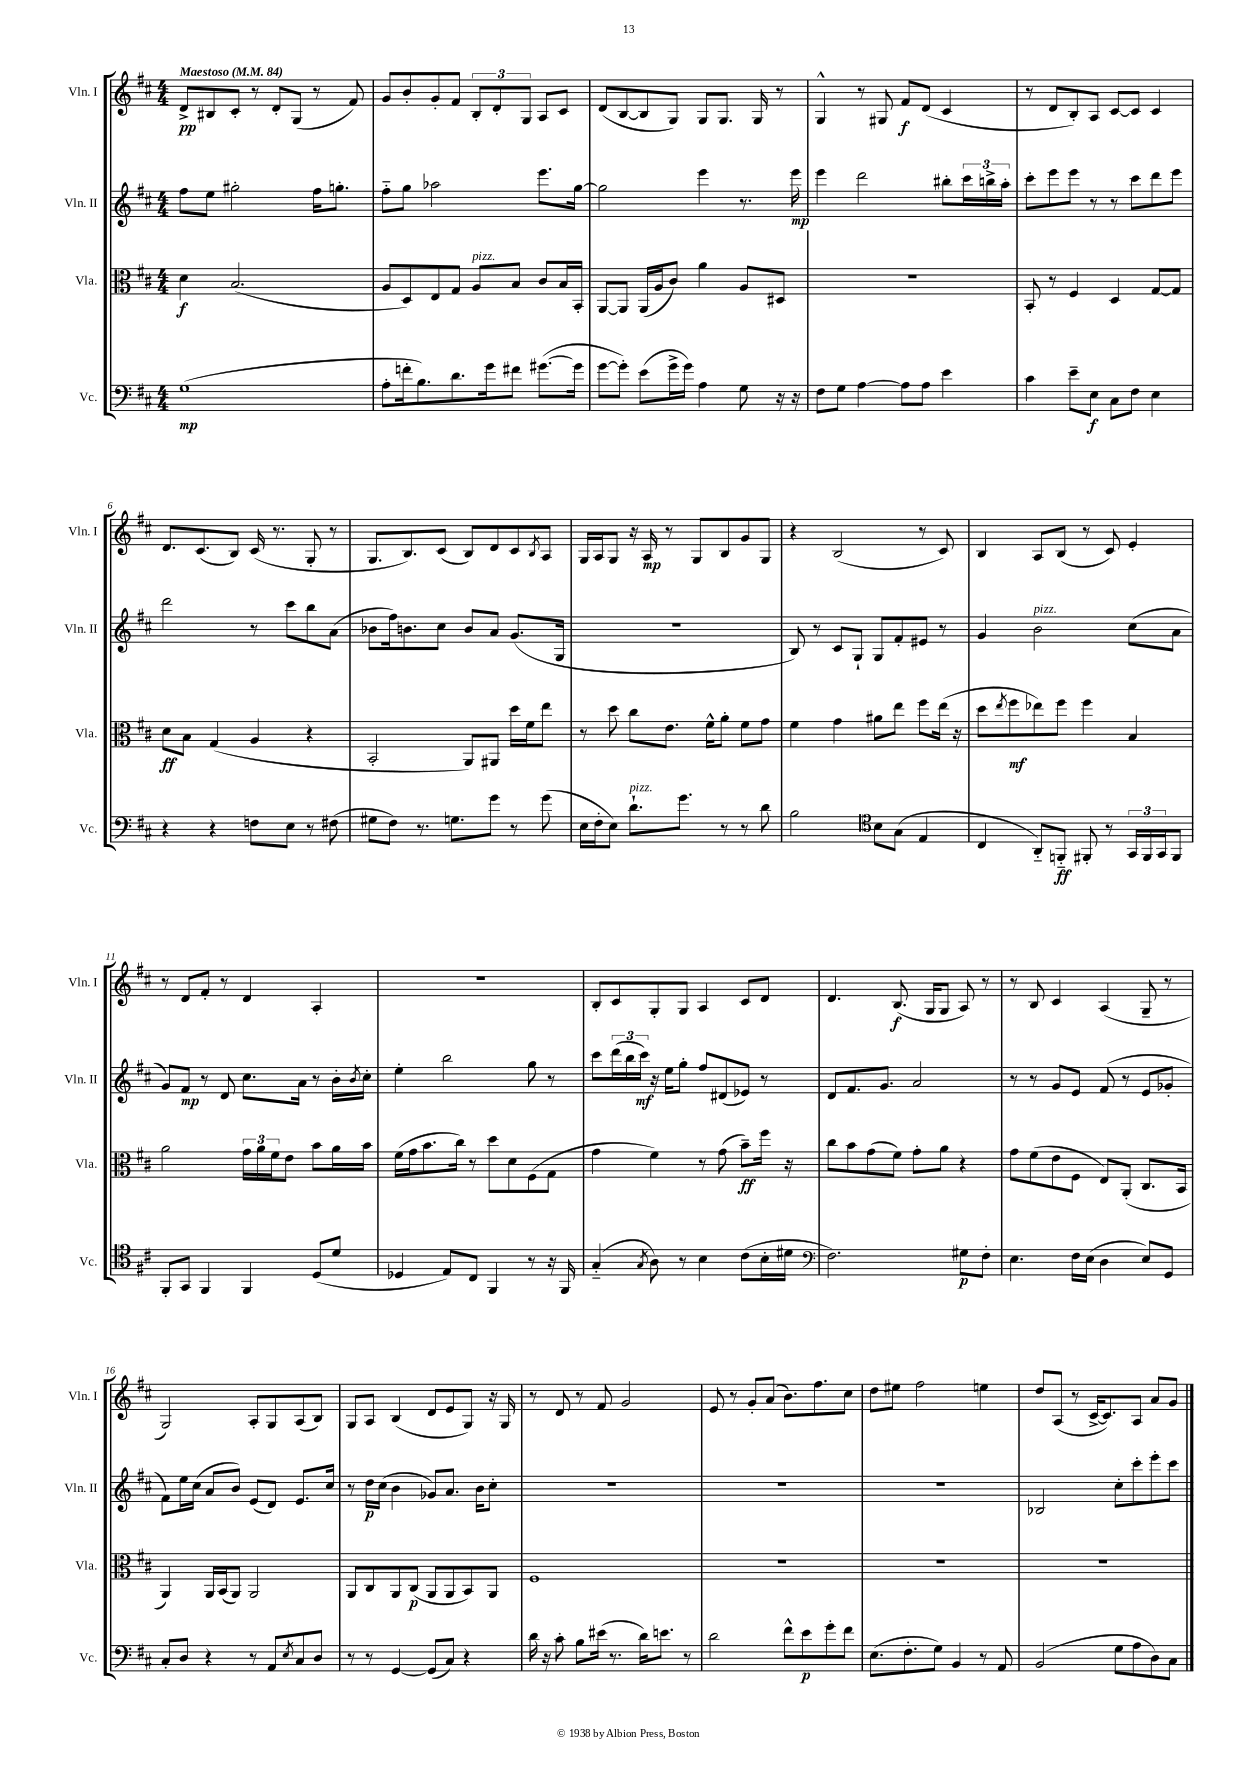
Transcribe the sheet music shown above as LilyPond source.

<<
\new StaffGroup <<
\new Staff = "s0" \with { instrumentName = "Vln. I" shortInstrumentName = "Vln. I" } {
    \clef treble \key d \major \numericTimeSignature \time 4/4 \tempo "Maestoso" 4 = 84
    d'8->\pp bis8 cis'8-. r8 d'8-. g8( r8 fis'8) |
    g'8 b'8-. g'8-. fis'8 \tuplet 3/2 { b8-. d'8-. g8 } a8 cis'8 |
    d'8( b8~ b8 g8) g8 g8. g16 r8 |
    g4-^ r8 gis8 fis'8\f d'8( cis'4 |
    r8 d'8 b8-.) a8 cis'8~ cis'8 cis'4 |
    d'8. cis'8.( b8) cis'16( r8. g8-. r8 |
    g8. b8.) cis'8( b8) d'8 cis'8 \acciaccatura { b8 } a8 |
    g16 a16 g8 r16 a16\mp r8 g8 b8 g'8 g8 |
    r4 b2( r8 cis'8) |
    b4 a8 b8( r8 cis'8) e'4-. |
    r8 d'8 fis'8-. r8 d'4 a4-. |
    R1 |
    b8-. cis'8 g8-. g8 a4 cis'8 d'8 |
    d'4. b8.\f( g16 g8 a8) r8 |
    r8 b8 cis'4 a4( g8-- r8 |
    g2) a8-. g8 a8( b8) |
    g8 a8 b4( d'8 e'8 g8) r16 g16 |
    r8 d'8 r8 fis'8 g'2 |
    e'8 r8 g'8-. a'8( b'8.) fis''8. cis''8 |
    d''8 eis''8 fis''2 e''4 |
    d''8 a8( r8 cis'16~-> cis'8.) a8 a'8 g'8 \bar "|." |
}
\new Staff = "s1" \with { instrumentName = "Vln. II" shortInstrumentName = "Vln. II" } {
    \clef treble \key d \major \numericTimeSignature \time 4/4
    fis''8 e''8 gis''2-. fis''16 g''8.-. |
    fis''8-_ g''8 aes''2 e'''8. g''16~ |
    g''2 e'''4 r8. e'''16\mp |
    e'''4 d'''2 bis''8-. \tuplet 3/2 { cis'''16 b''16-> a''16-. } |
    cis'''8-. e'''8 e'''8 r8 r8 cis'''8 d'''8 e'''8 |
    d'''2 r8 cis'''8 b''8 a'8( |
    bes'8 fis''16) b'8. cis''8 b'8 a'8 g'8.( g16 |
    r1 |
    b8) r8 cis'8 g8-! g8 fis'8-. eis'8 r8 |
    g'4 b'2^\markup { \italic "pizz." } cis''8( a'8 |
    g'8) fis'8\mp r8 d'8 cis''8. a'16 r8 b'16-. \acciaccatura { b'8 } cis''16-. |
    e''4-. b''2 g''8 r8 |
    cis'''8 \tuplet 3/2 { d'''16( b''16 cis'''16\mf) } r16 e''16 g''8-. fis''8 dis'8( ees'8) r8 |
    d'8 fis'8. g'8. a'2 |
    r8 r8 g'8 e'8 fis'8( r8 e'8 ges'8-. |
    fis'8) e''16 cis''16( a'8 b'8) e'8( d'8) e'8. cis''16 |
    r8 d''16\p cis''16( b'4 ges'8) a'8. b'16 cis''8-. |
    R1 |
    R1 |
    R1 |
    bes2 cis''8-. cis'''8-. e'''8-. cis'''8 \bar "|." |
}
\new Staff = "s2" \with { instrumentName = "Vla." shortInstrumentName = "Vla." } {
    \clef alto \key d \major \numericTimeSignature \time 4/4
    d'4\f b2.( |
    a8 d8) e8 g8 a8^\markup { \italic "pizz." } b8 cis'8 b16 b,16-. |
    a,8~ a,8 a,16( a16 cis'8) a'4 a8 dis8 |
    R1 |
    b,8-. r8 fis4 d4 g8~ g8 |
    d'8\ff b8 g4( a4 r4 |
    b,2-. a,8) ais,8 d''16 fis'16 e''8 |
    r8 d''8 cis''8 e'8. fis'16-^ a'8-. fis'8 g'8 |
    fis'4 g'4 ais'8 e''8 fis''8 e''16( r16 |
    d''8 \acciaccatura { e''8 } fis''8\mf ees''8) fis''8 fis''4 b4 |
    a'2 \tuplet 3/2 { g'16 a'16 fis'16 } e'8 b'8 a'16 b'16 |
    fis'16( g'16 b'8. cis''16) r8 d''8 d'8 fis8( g8 |
    g'4 fis'4) r8 g'8( b'8--\ff) fis''16 r16 |
    cis''8 b'8 g'8( fis'8) g'8-. a'8 r4 |
    g'8 fis'8( e'8 fis8 e8) a,8-.( cis8. b,16 |
    a,4) a,16 b,16( a,8) a,2 |
    a,8 cis8 a,8 cis8\p( a,8 a,8 b,8) a,8 |
    fis1 |
    R1 |
    R1 |
    R1 \bar "|." |
}
\new Staff = "s3" \with { instrumentName = "Vc." shortInstrumentName = "Vc." } {
    \clef bass \key d \major \numericTimeSignature \time 4/4
    g1\mp( |
    a8-. f'16-. b8.) d'8. g'16 fis'8 gis'8.~( gis'16 |
    g'8~ g'8-.) e'8( g'16-> g'16) a4 g8 r16 r16 |
    fis8 g8 a4~ a8 a8 e'4 |
    cis'4 e'8-- e8\f cis8 fis8 e4 |
    r4 r4 f8 e8 r8 fis8( |
    gis8 fis8) r8. g8. g'8 r8 g'8( |
    e16 fis16-. e8) d'8.-!^\markup { \italic "pizz." } g'8. r8 r8 d'8 |
    b2 \clef tenor b8 g8( e4 |
    cis4 a,8-_) f,8-_\ff fis,8-. r8 \tuplet 3/2 { g,16 fis,16 g,16 } fis,8 |
    fis,8-. g,8 fis,4 fis,4 d8( d'8 |
    des4 e8) cis8 fis,4 r8 r16 fis,16 |
    g4-_( \acciaccatura { g8 } a8) r8 b4 cis'8( b16-. dis'16 |
    \clef bass fis2.) gis8\p fis8-. |
    e4. fis16 e16( d4 e8) g,8 |
    cis8-. d8 r4 r8 a,8 \acciaccatura { e8 } cis8 d8 |
    r8 r8 g,4~ g,8( cis8) r4 |
    d'16 r16 cis'8-. b8 eis'16( r8. d'16) e'8. r8 |
    d'2 fis'8-^ e'8\p g'8-. fis'8 |
    e8.( fis8.-. g8) b,4 r8 a,8 |
    b,2( g8 a8 d8) cis8 \bar "|." |
}
>>
>>
